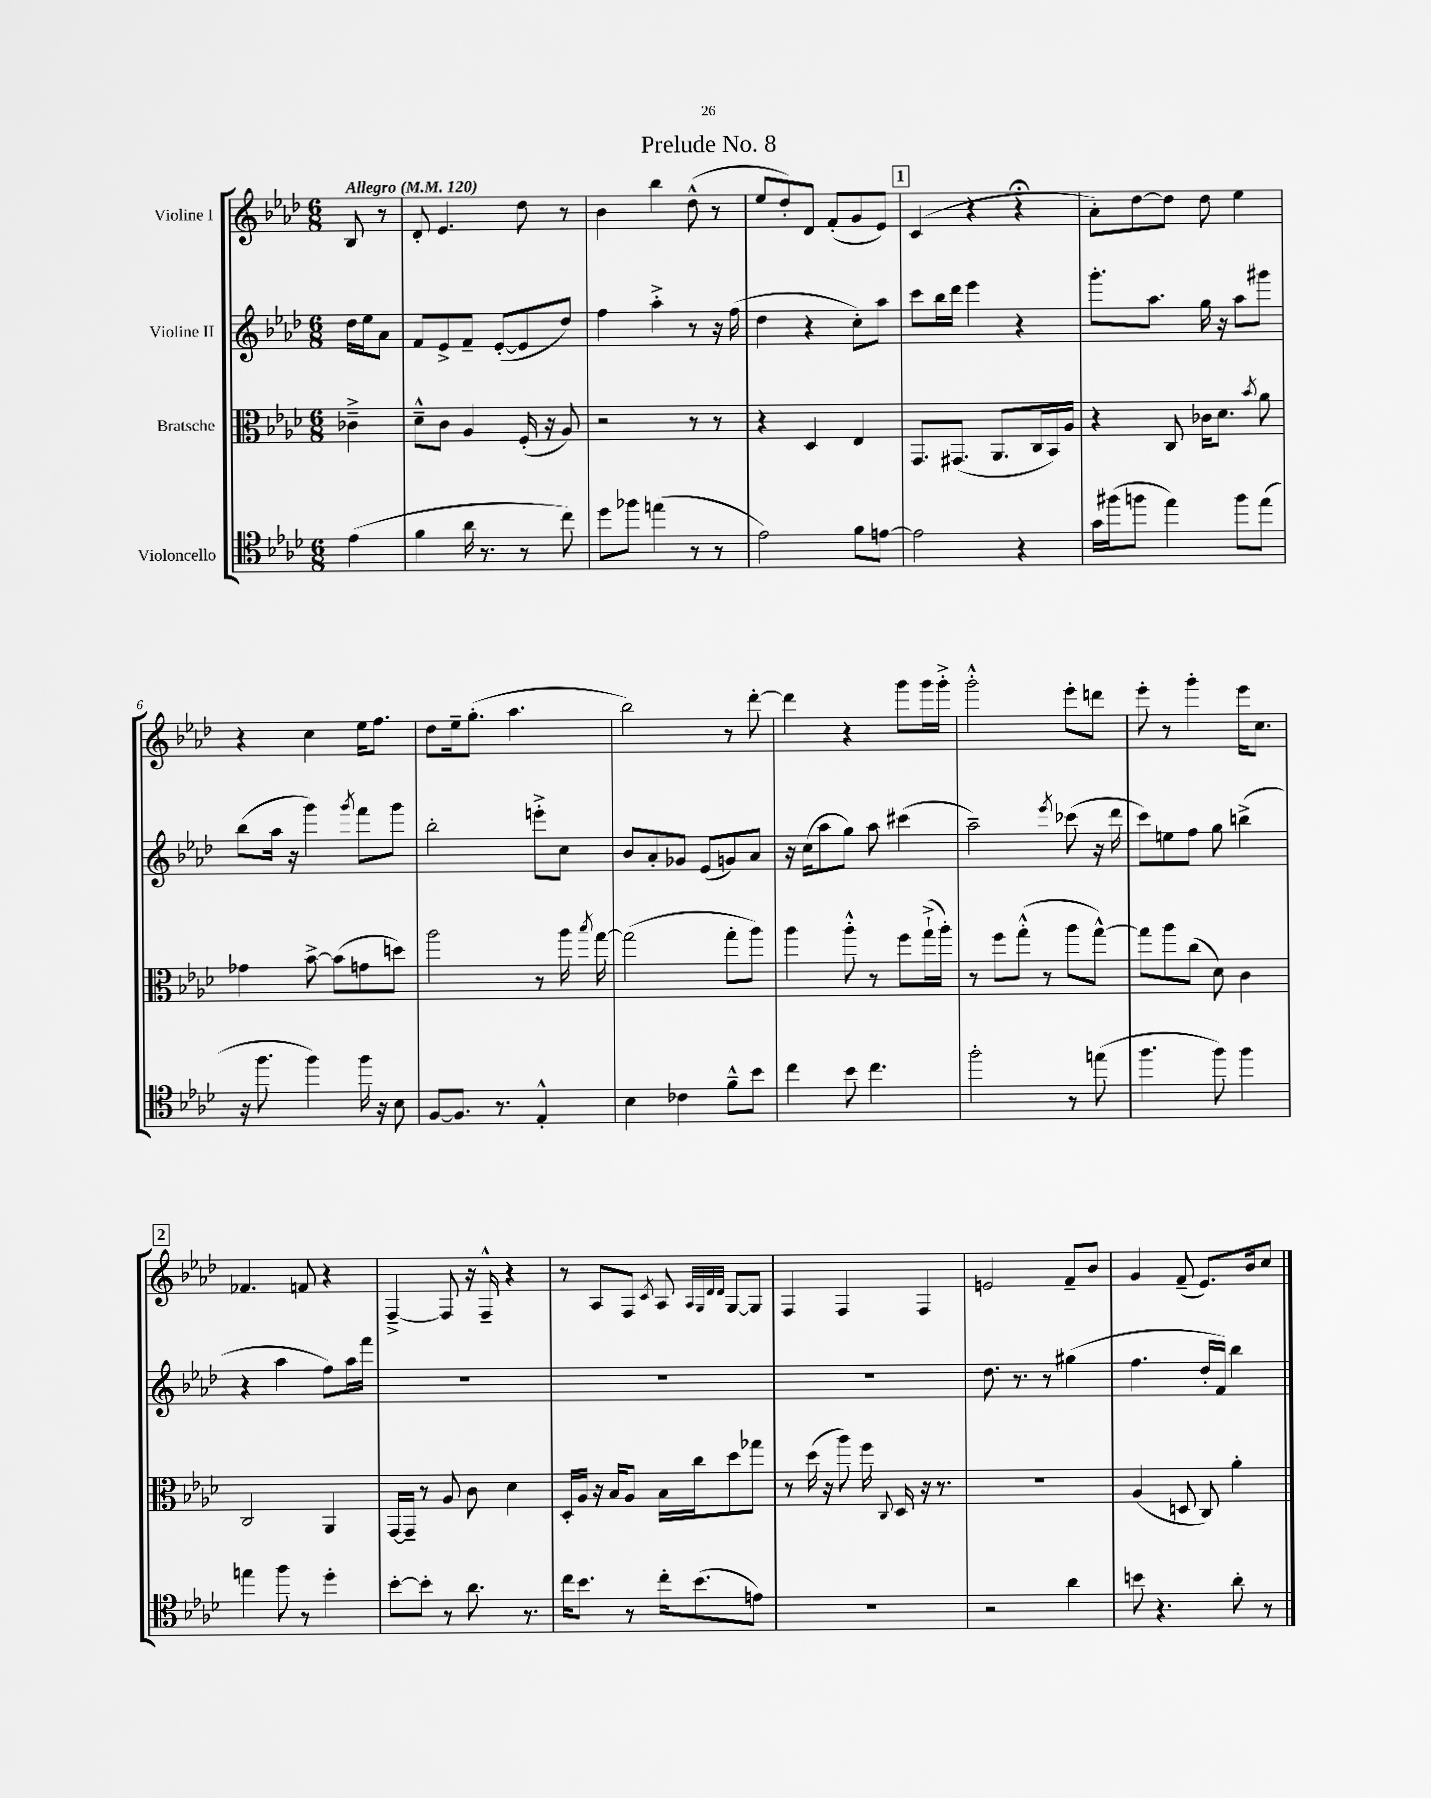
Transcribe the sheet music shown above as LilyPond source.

\header { title = "Prelude No. 8" }
<<
\new StaffGroup <<
\new Staff = "s0" \with { instrumentName = "Violine I" } {
    \clef treble \key aes \major \numericTimeSignature \time 6/8 \partial 4 \tempo "Allegro" 4 = 120
    \autoBeamOff bes8 r8 |
    des'8-. ees'4. des''8 r8 |
    bes'4 bes''4 des''8-^( r8 |
    ees''8[ des''8-.) des'8] f'8[-.( g'8 ees'8]) |
    \mark \markup { \box "1" } c'4( r4 r4\fermata |
    aes'8[-.) des''8~ des''8] des''8 ees''4 |
    r4 c''4 ees''16[ f''8.] |
    des''8[ ees''16-- g''8.]-.( aes''4. |
    bes''2) r8 des'''8~-. |
    des'''4 r4 g'''8[ g'''16 g'''16]-.-> |
    g'''2-.-^ ees'''8[-. d'''8] |
    ees'''8-. r8 g'''4-. ees'''16[ c''8.] |
    \mark \markup { \box "2" } fes'4. f'8 r4 |
    f4~---> f8 r16 f16---^ r4 |
    r8 aes8[ f8] \acciaccatura { c'8 } aes8 \grace { aes32[ g32 des'32 des'32] } g8[~ g8] |
    f4 f4 f4 |
    e'2 f'8[-- bes'8] |
    g'4 f'8--( ees'8.[) bes'16 c''8] \bar "|." |
}
\new Staff = "s1" \with { instrumentName = "Violine II" } {
    \clef treble \key aes \major \numericTimeSignature \time 6/8 \partial 4
    \autoBeamOff des''16[ ees''16 aes'8] |
    f'8[ ees'8-> f'8]-- ees'8[~-.( ees'8 des''8]) |
    f''4 aes''4-.-> r8 r16 f''16( |
    des''4 r4 c''8[-.) aes''8] |
    \mark \markup { \box "1" } c'''8[ bes''16 des'''16] ees'''4 r4 |
    g'''8.[-. aes''8.] g''16 r16 aes''8[ gis'''8] |
    bes''8[( aes''16] r16 g'''4) \acciaccatura { g'''8 } f'''8[ g'''8] |
    bes''2-. e'''8[-.-> c''8] |
    bes'8[ aes'8-. ges'8] ees'8[( g'8) aes'8] |
    r16 c''16[( aes''8 g''8]) aes''8 cis'''4( |
    aes''2--) \acciaccatura { ees'''8 } ces'''8( r16 des'''16 |
    c'''8[) e''8 f''8] g''8 b''4->( |
    \mark \markup { \box "2" } r4 aes''4 f''8[) aes''16 f'''16] |
    R2. |
    R2. |
    R2. |
    des''8. r8. r8 gis''4( |
    f''4. des''16[-. f'16]) bes''4 \bar "|." |
}
\new Staff = "s2" \with { instrumentName = "Bratsche" } {
    \clef alto \key aes \major \numericTimeSignature \time 6/8 \partial 4
    \autoBeamOff ces'4---> |
    des'8[---^ c'8] aes4 f16-.( r16 aes8) |
    r2 r8 r8 |
    r4 des4 ees4 |
    \mark \markup { \box "1" } g,8.[ gis,8.]( aes,8.[ c16 bes,16) aes16] |
    r4 c8 ces'16[ des'8.] \acciaccatura { bes'8 } aes'8 |
    ges'4 bes'8~-> bes'8[( g'8 d''8]) |
    aes''2 r8 aes''16 \acciaccatura { bes''8 } g''16~ |
    g''2( g''8[-. aes''8]) |
    aes''4 aes''8-.-^ r8 f''8[ g''16-!->( aes''16]-.) |
    r8 f''8[ g''8]-.-^( r8 aes''8[ g''8]~-^) |
    g''8[ aes''8 c''8]( des'8) c'4 |
    \mark \markup { \box "2" } c2 aes,4 |
    g,16[~ g,16]-- r8 aes8 c'8 des'4 |
    des16[-. aes16] r16 bes16[ aes8] bes16[ c''16 des''8 ges''8] |
    r8 des''16( r16 aes''8) f''16 \appoggiatura { c8 } des16 r16 r8. |
    R2. |
    aes4( d8 c8) aes'4-. \bar "|." |
}
\new Staff = "s3" \with { instrumentName = "Violoncello" } {
    \clef tenor \key aes \major \numericTimeSignature \time 6/8 \partial 4
    \autoBeamOff ees'4( |
    f'4 aes'16 r8. r8 c''8) |
    des''8[ fes''8] e''4( r8 r8 |
    ees'2) f'8[ e'8]~ |
    \mark \markup { \box "1" } e'2 r4 |
    g'16[ fis''16( f''8] ees''4) f''8[ ees''8]( |
    r16 f''8. f''4) f''16 r16 bes8 |
    f8[~ f8.] r8. ees4-.-^ |
    bes4 ces'4 f'8[---^ bes'8] |
    c''4 bes'8 c''4. |
    f''2-. r8 e''8( |
    f''4. f''8) f''4 |
    \mark \markup { \box "2" } e''4 f''8 r8 des''4-. |
    bes'8[~-. bes'8]-. r8 aes'8. r8. |
    c''16[ bes'8.] r8 c''16[-. bes'8.( e'8]) |
    r2. |
    r2 aes'4 |
    b'8 r4. aes'8-. r8 \bar "|." |
}
>>
>>
